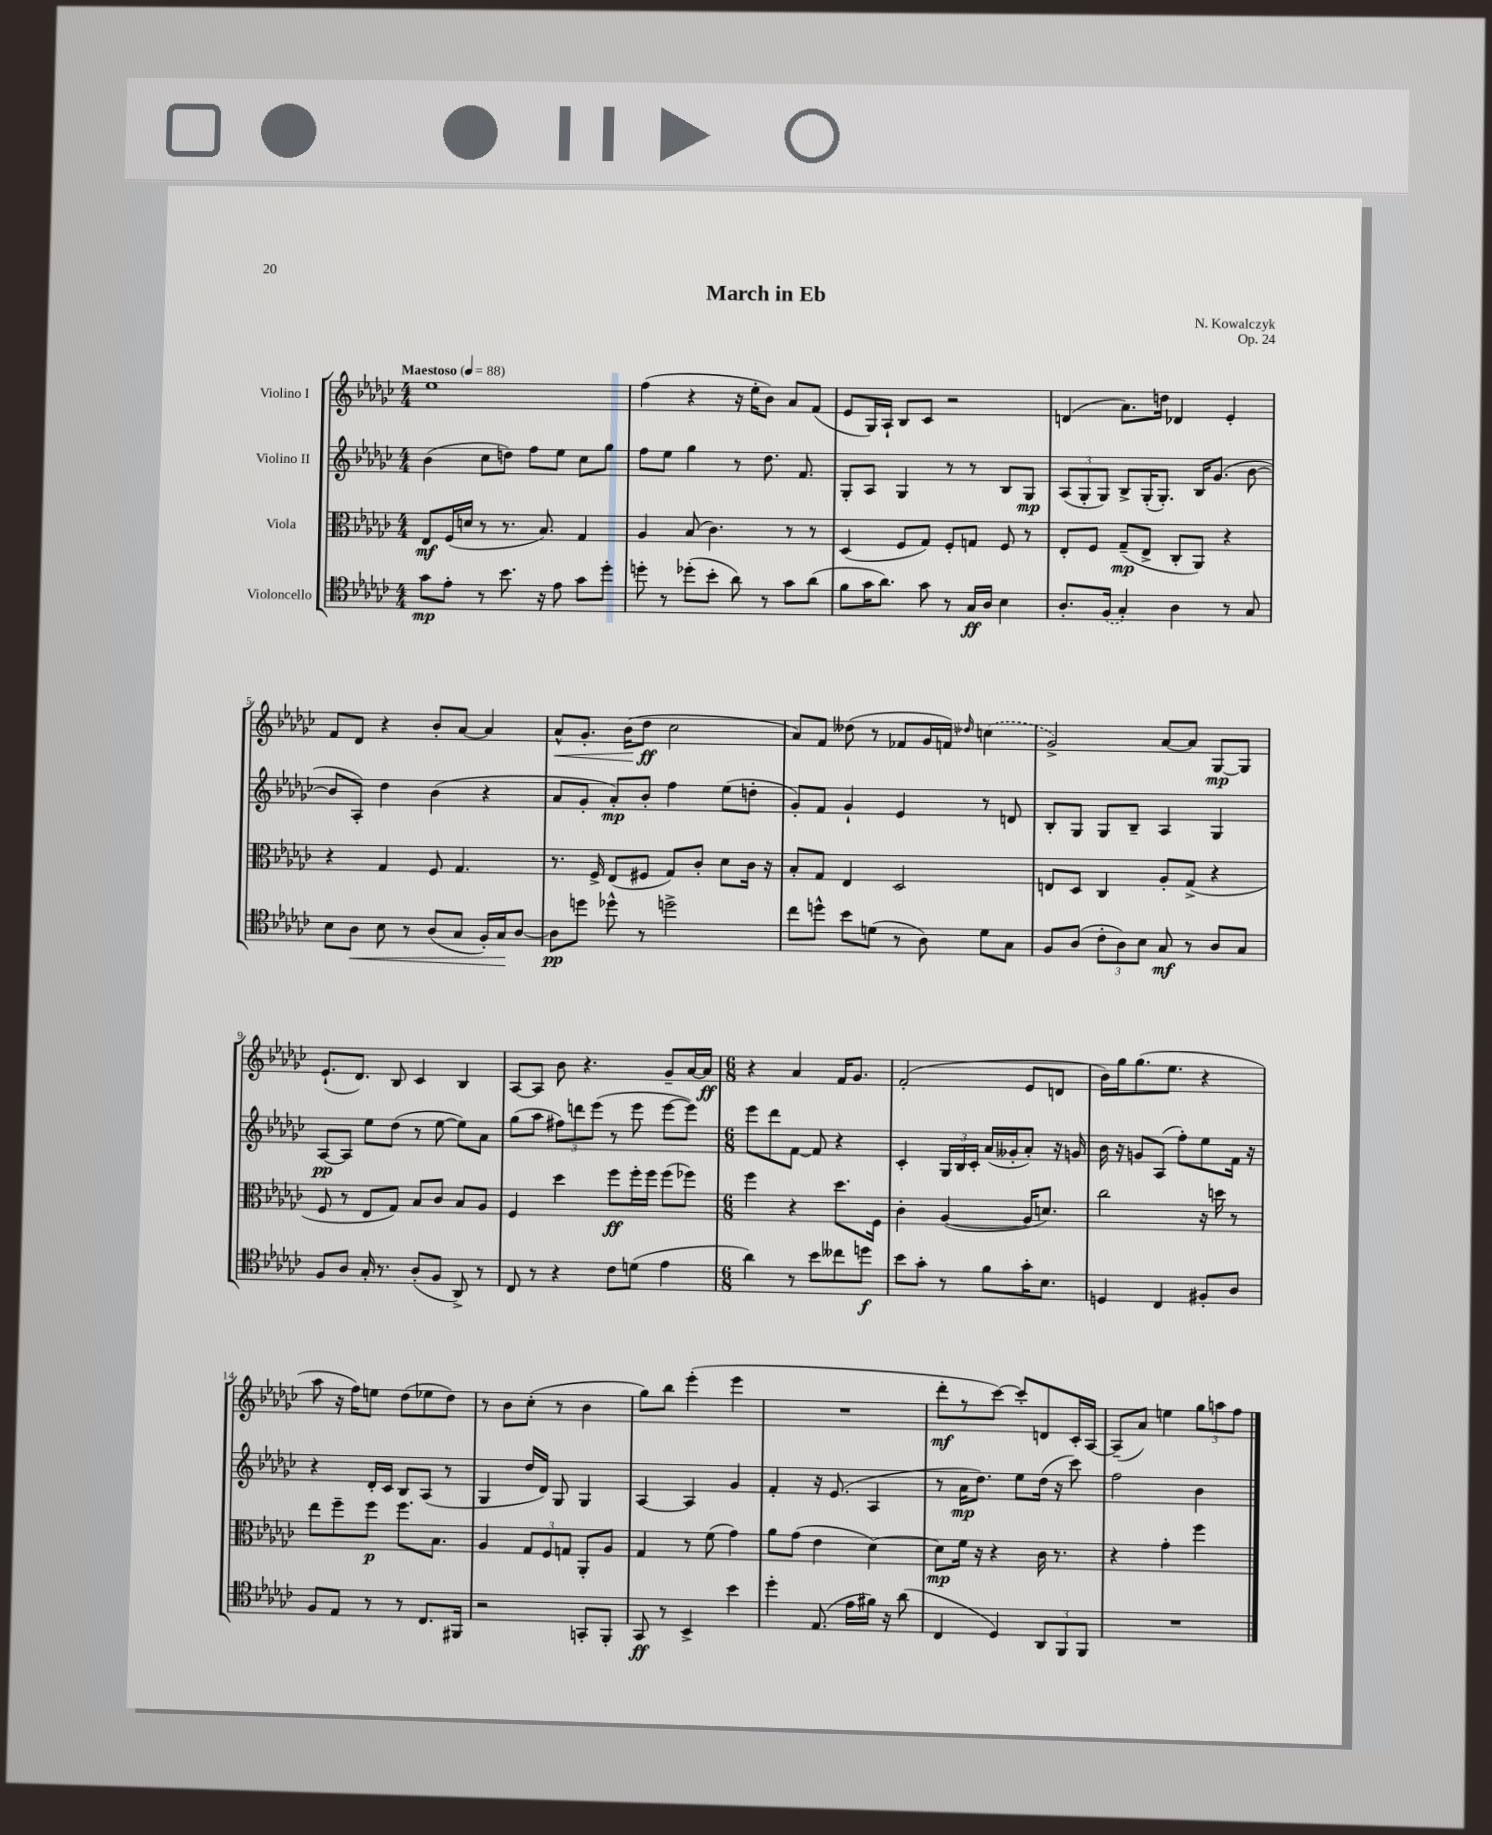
\header { title = "March in Eb" composer = "N. Kowalczyk" opus = "Op. 24" }
<<
\new StaffGroup <<
\new Staff = "s0" \with { instrumentName = "Violino I" } {
    \clef treble \key ges \major \numericTimeSignature \time 4/4 \tempo "Maestoso" 4 = 88
    \autoBeamOff ees''1 |
    f''4( r4 r16 ees''16[-. bes'8]) aes'8[ f'8]( |
    ees'8[ ges16) aes16]-! bes8[ ces'8] r2 |
    d'4( aes'8.[) d''16] des'4 ees'4-. |
    f'8[ des'8] r4 bes'8[-. aes'8]~ aes'4 |
    aes'8[-^\< ges'8.]-. bes'16[( des''8]\ff\! ces''2 |
    aes'8[) f'8] deses''8( r8 fes'8[ ges'16 f'16]) \grace { des''16 } \once \slurDashed c''4( |
    ges'2->) aes'8[~ aes'8] ges8[~\mp ges8] |
    ees'8.[-!( des'8.]) bes8 ces'4 bes4 |
    aes8[~ aes8] bes'8 r4. ges'8[-- aes'16~ aes'16]\ff |
    \numericTimeSignature \time 6/8 r4 aes'4 f'16[ ges'8.] |
    f'2-.( ees'8[ d'8] |
    bes'16[) ges''16 ges''8.( ees''8.] r4 |
    aes''8 r16 f''16[) e''8] des''8[( ees''8 des''8]) |
    r8 bes'8[ ces''8]-.( r8 bes'4 |
    ges''8[) bes''8] ees'''4-.( ees'''4 |
    R2. |
    des'''8[-.\mf r8 ces'''8]~) ces'''8[-. d'8 ces'16-. aes16]~ |
    aes8[--( aes'8]) e''4 \tuplet 3/2 { ges''8[ a''8 f''8] } \bar "|." |
}
\new Staff = "s1" \with { instrumentName = "Violino II" } {
    \clef treble \key ges \major \numericTimeSignature \time 4/4
    \autoBeamOff bes'4( ces''8[ d''8]) f''8[ ees''8] ces''8[ ges''8] |
    f''8[ ees''8] ges''4 r8 des''8. f'8. |
    ges8[-. aes8] ges4 r8 r8 bes8[ ges8]\mp |
    \tuplet 3/2 { aes8[( ges8-. ges8]) } bes8[-> ges16-.( ges8.]-.) bes16[ ges'8.]( bes'8~ |
    bes'8[ aes8]-.) des''4 bes'4( r4 |
    aes'8[ ges'8]-. aes'8[-.\mp) bes'8]-. f''4 ees''8[( d''8]-. |
    ges'8[-.) f'8] ges'4-! ees'4 r8 d'8 |
    bes8[-. ges8] ges8[ bes8]-- aes4 ges4 |
    aes8[~\pp aes8] ees''8[ des''8]( r8 ees''8~ ees''8[) aes'8] |
    ges''8[( aes''8] \tuplet 3/2 { fis''8[) d'''8 ees'''8]( } r8 ees'''8 ees'''8[~ ees'''8]) |
    \numericTimeSignature \time 6/8 ees'''8[ des'''8 f'8]~ f'8 r4 |
    ces'4-. \tuplet 3/2 { ges16[ bes16 ces'16]-. } aes'16[( geses'16-. aes'8]-.) r16 g'16 |
    bes'16 r16 g'8[ aes8]( f''8[-.) ees''8 f'16] r16 |
    r4 des'16[-. ces'16] bes8[ aes8]( r8 |
    ges4 des''16[ des'16]) ges8 ges4 |
    aes4~ aes4 ges'4 |
    f'4-. r16 ees'8.( aes4 |
    r8 aes'16[\mp des''8.]) ees''8[ des''16]( r16 ces'''8) |
    f''2 bes'4 \bar "|." |
}
\new Staff = "s2" \with { instrumentName = "Viola" } {
    \clef alto \key ges \major \numericTimeSignature \time 4/4
    \autoBeamOff ees8[\mf f16( d'16] r8 r8. bes8.) ges4 |
    aes4 bes8( ces'4.) r8 r8 |
    des4( f8[ ges8]) f8[-. g8] f8 r8 |
    ees8[-. f8] ges8[--\mp( ees8]-> ces8[-. aes,8]) r4 |
    r4 ges4 f8 ges4. |
    r8. f16-> ees8[( fis8] ges8[) ces'8]-. des'8[ ces'16] r16 |
    bes8[-. ges8] ees4 des2 |
    e8[ des8] ces4 aes8[-. ges8]->( r4 |
    f8 r8 ees8[ ges8]) bes8[ ces'8] bes8[ aes8] |
    f4 des''4 f''8[\ff f''16-. f''16] f''8[( fes''8]) |
    \numericTimeSignature \time 6/8 f''4 r4 des''8.[ f16] |
    ces'4-. aes4~( aes16[ d'8.]) |
    ces''2 r16 d''16 r8 |
    ees''8[ f''8-- f''8]\p f''8.[ bes8.] |
    aes4 \tuplet 3/2 { ges8[ f8 g8] } aes,8[-. aes8] |
    ges4 r8 f'8( ges'4) |
    aes'8[ ges'8]( ees'4 des'4~) |
    des'8[\mp f'16] r16 r4 ces'16 r8. |
    r4 ges'4-. f''4 \bar "|." |
}
\new Staff = "s3" \with { instrumentName = "Violoncello" } {
    \clef tenor \key ges \major \numericTimeSignature \time 4/4
    \autoBeamOff ges'8[\mp ees'8]-. r8 bes'8. r16 ees'8 ges'8[ des''8]-. |
    d''8-. r8 des''8[-.( bes'8]-. aes'8) r8 ges'8[ aes'8]( |
    f'8[ ges'16 aes'8.]) ges'8 r8 ges16[\ff aes16] bes4 |
    aes8.[-. \once \slurDashed f16]( ges4-.) aes4 r8 ges8 |
    bes8[ aes8]\< bes8 r8 aes8[( ges8] f16[-.) ges16\! aes8]~ |
    aes8[\pp d''8] des''8-^ r8 d''2-> |
    ces''8[ d''8]-^ bes'8[ d'8]( r8 aes8) d'8[ ges8] |
    f8[ aes8]( \tuplet 3/2 { ces'8[-. aes8) bes8] } ges8\mf r8 aes8[ ges8] |
    f8[ aes8] ges16-. r8. aes8[-.( f8] aes,8->) r8 |
    ces8 r8 r4 ces'8[ d'8]( ees'4 |
    \numericTimeSignature \time 6/8 aes'4) r8 bes'8[ ceses''8 d''8]\f |
    bes'8[ ges'8]-. r8 f'8[ ges'16-. bes8.] |
    d4 ces4 fis8[-. aes8] |
    f8[ ees8] r8 r8 ces8.[ fis,16] |
    r2 g,8[-. f,8]-. |
    ges,8\ff r8 bes,4-> bes'4 |
    des''4-. ees8.( ees'16[ fis'16]) r16 aes'8( |
    ces4 des4) \tuplet 3/2 { aes,8[ f,8 f,8] } |
    R2. \bar "|." |
}
>>
>>
